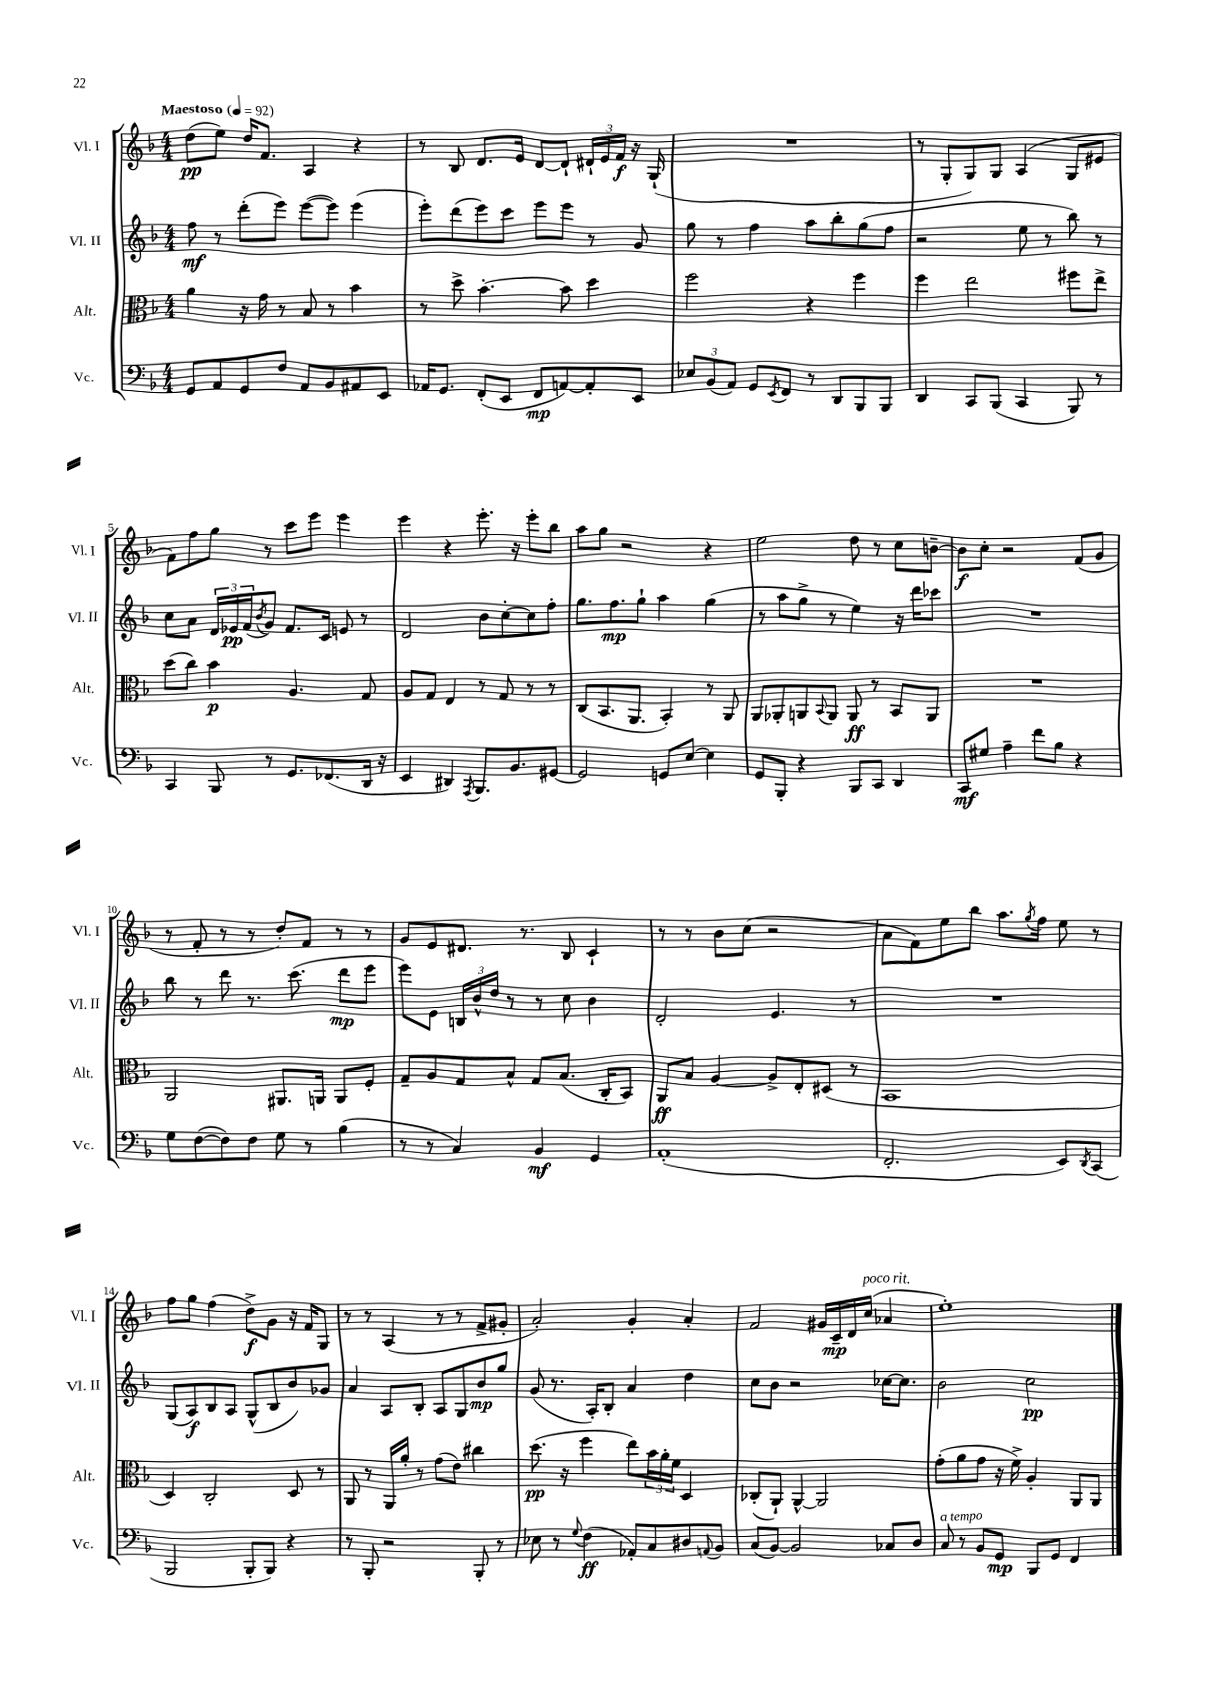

**kern	**dynam	**kern	**dynam	**kern	**dynam	**kern	**dynam
*part4	*part4	*part3	*part3	*part2	*part2	*part1	*part1
*staff4	*staff4	*staff3	*staff3	*staff2	*staff2	*staff1	*staff1
*I"Vc.	*	*I"Alt.	*	*I"Vl. II	*	*I"Vl. I	*
*I'Vc.	*	*I'Alt.	*	*I'Vl. II	*	*I'Vl. I	*
*clefF4	*	*clefC3	*	*clefG2	*	*clefG2	*
*k[b-]	*	*k[b-]	*	*k[b-]	*	*k[b-]	*
*M4/4	*	*M4/4	*	*M4/4	*	*M4/4	*
*MM92	*	*MM92	*	*MM92	*	*MM92	*
=1	=1	=1	=1	=1	=1	=1	=1
!	!	!	!	!	!	!LO:TX:a:B:t=Maestoso	!
8GG/L	.	4a\	.	8ff\	mf	(8dd\L	pp
8AA/	.	.	.	8r	.	8ee\J)	.
8GG/	.	16r	.	(8ddd'\L	.	16dd/KL	.
.	.	16g\	.	.	.	8.f/J	.
8F/J	.	8r	.	8eee\J)	.	.	.
8AA/L	.	8B-/	.	([8eee\L	.	4A/	.
8BB-/	.	8r	.	8eee\J])	.	.	.
8AA#X/	.	4b-\	.	(4eee\	.	4r	.
8EE/J	.	.	.	.	.	.	.
=2	=2	=2	=2	=2	=2	=2	=2
16AA-X/KL	.	8r	.	8eee'\L)	.	8r	.
8.GG/J	.	.	.	.	.	.	.
.	.	8dd^\	.	(8ddd\	.	8B-/	.
(8FF'/L	.	[4.b-'\	.	8eee\)	.	8.d/L	.
8EE/J	.	.	.	8ccc\J	.	.	.
.	.	.	.	.	.	16e/Jk	.
8FF/L	mp	.	.	8eee\L	.	[8d/L	.
[8AAn/)	.	8b-\]	.	8eee\J	.	8d`/J]	.
8AA'/]	.	4dd\	.	8r	.	24d#X`/LL	.
.	.	.	.	.	.	24e/	.
.	.	.	.	.	.	24f/JJ	f
8EE/J	.	.	.	8g/	.	16r	.
.	.	.	.	.	.	(16G`/	.
=3	=3	=3	=3	=3	=3	=3	=3
12E-X/L	.	2ff\	.	8gg\	.	1r	.
(12BB-/	.	.	.	.	.	.	.
.	.	.	.	8r	.	.	.
12AA/J)	.	.	.	.	.	.	.
8GG/L	.	.	.	4ff\	.	.	.
8qEE/	.	.	.	.	.	.	.
8FF/J	.	.	.	.	.	.	.
8r	.	4r	.	8aa\L	.	.	.
8DD/L	.	.	.	8bb-'\	.	.	.
8BBB-/	.	4ff\	.	(8gg\	.	.	.
8BBB-/J	.	.	.	8ff\J	.	.	.
=4	=4	=4	=4	=4	=4	=4	=4
4DD/	.	4ff\	.	2r	.	8r	.
.	.	.	.	.	.	8G'/L	.
8CC/L	.	2ee\	.	.	.	8G/)	.
(8BBB-/J	.	.	.	.	.	8G/J	.
4CC/	.	.	.	8ee\	.	(4A/	.
.	.	.	.	8r	.	.	.
8BBB-/)	.	8ff#X\L	.	8bb-\)	.	8G/L	.
8r	.	8ee^\J	.	8r	.	8e#X/J	.
!!LO:LB:g=z
=5	=5	=5	=5	=5	=5	=5	=5
4CC/	.	(8dd\L	.	8cc\L	.	8f\L)	.
.	.	8cc\J)	.	8a\J	.	8ff\	.
8BBB-/	.	4b-\	p	24d/LL	.	8gg\J	.
.	.	.	.	24e-X/	pp	.	.
.	.	.	.	(24f/J	.	.	.
.	.	.	.	8qb-/	.	.	.
8r	.	.	.	8g/J)	.	8r	.
8.GG/L	.	4.A/	.	8.f/L	.	8ccc\L	.
.	.	.	.	.	.	8eee\J	.
(8.FF-X/	.	.	.	16c/Jk	.	.	.
.	.	.	.	8en/	.	4eee\	.
16DD/Jk	.	8G/	.	8r	.	.	.
16r	.	.	.	.	.	.	.
=6	=6	=6	=6	=6	=6	=6	=6
4EE/	.	8A/L	.	2d/	.	4eee\	.
.	.	8G/J	.	.	.	.	.
4DD#X/)	.	4E/	.	.	.	4r	.
8qAAA/	.	.	.	.	.	.	.
8.BBB-/L	.	8r	.	8b-\L	.	8.eee'\	.
.	.	8G/	.	[8cc'\	.	.	.
8.BB-/	.	.	.	.	.	16r	.
.	.	8r	.	8cc\]	.	8eee'\L	.
[8GG#X/J	.	8r	.	8ff'\J	.	8bb-\J	.
=7	=7	=7	=7	=7	=7	=7	=7
2GG#/]	.	(8C/L	.	8.gg\L	.	8aa\L	.
.	.	8.BB-/	.	.	.	8gg\J	.
.	.	.	.	8.ff\	mp	.	.
.	.	.	.	.	.	2r	.
.	.	8.AA/J	.	.	.	.	.
.	.	.	.	8gg`\J	.	.	.
8GGn/L	.	4BB-'/)	.	4aa\	.	.	.
[8E/J	.	.	.	.	.	.	.
4E\]	.	8r	.	(4gg\	.	4r	.
.	.	8AA/	.	.	.	.	.
=8	=8	=8	=8	=8	=8	=8	=8
8GG/L	.	8AA/L	.	8r	.	2ee\	.
8BBB-'/J	.	8AA-X'/	.	8aa\L	.	.	.
4r	.	8AAn/	.	8gg^\J	.	.	.
.	.	8qqBB-/	.	.	.	.	.
.	.	8AA/J	.	8r	.	.	.
8BBB-/L	.	8AA/	ff	4ee\)	.	8dd\	.
8CC/J	.	8r	.	.	.	8r	.
4DD/	.	8BB-/L	.	16r	.	8cc\L	.
.	.	.	.	16ddd\KL	.	.	.
.	.	8AA/J	.	8ccc-X\J	.	[8bn~\J	.
=9	=9	=9	=9	=9	=9	=9	=9
8CC/L	mf	1r	.	1r	.	8b\L]	f
8G#X/J	.	.	.	.	.	8cc'\J	.
4A~\	.	.	.	.	.	2r	.
8f\L	.	.	.	.	.	.	.
8B-\J	.	.	.	.	.	.	.
4r	.	.	.	.	.	(8f/L	.
.	.	.	.	.	.	8g/J	.
!!LO:LB:g=z
=10	=10	=10	=10	=10	=10	=10	=10
8G\L	.	2AA/	.	8bb-\	.	8r	.
([8F\	.	.	.	8r	.	8f'/	.
8F\])	.	.	.	8ddd\	.	8r	.
8F\J	.	.	.	8.r	.	8r	.
8G\	.	8.AA#X/L	.	.	.	8dd'/L)	.
.	.	.	.	(8.ccc\	.	.	.
8r	.	.	.	.	.	8f/J	.
.	.	16AAn/Jk	.	.	.	.	.
(4B-\	.	8AA/L	.	8ddd\L	mp	8r	.
.	.	8F'/J	.	8eee\J	.	8r	.
=11	=11	=11	=11	=11	=11	=11	=11
8r	.	8G~/L	.	8eee\L)	.	8g/L	.
8r	.	8A/	.	8e\J	.	8e/	.
4C/)	.	8G/	.	24Bn/LL	.	8.d#X/J	.
.	.	.	.	24b-^^/	.	.	.
.	.	.	.	24dd/JJ	.	.	.
.	.	8B-^^/J	.	8r	.	.	.
.	.	.	.	.	.	8.r	.
4BB-/	mf	8G/L	.	8r	.	.	.
.	.	(8.B-/J	.	8cc\	.	8B-/	.
4GG/	.	.	.	4b-\	.	4c`/	.
.	.	16C'/KL	.	.	.	.	.
.	.	8BB-/J)	.	.	.	.	.
=12	=12	=12	=12	=12	=12	=12	=12
(1AA'	.	8AA/L	ff	2d'/	.	8r	.
.	.	8B-/J	.	.	.	8r	.
.	.	[4A/	.	.	.	8b-\L	.
.	.	.	.	.	.	(8cc\J	.
.	.	8A^/L]	.	4.e/	.	2r	.
.	.	8E'/	.	.	.	.	.
.	.	(8D#X/J	.	.	.	.	.
.	.	8r	.	8r	.	.	.
=13	=13	=13	=13	=13	=13	=13	=13
2.FF'/	.	1BB-	.	1r	.	8a\L	.
.	.	.	.	.	.	8f\)	.
.	.	.	.	.	.	8ee\	.
.	.	.	.	.	.	8bb-\J	.
.	.	.	.	.	.	8.aa\L	.
.	.	.	.	.	.	8qgg/	.
.	.	.	.	.	.	16ff\Jk	.
8EE/L)	.	.	.	.	.	8ee\	.
8qDD/	.	.	.	.	.	.	.
(8CC/J	.	.	.	.	.	8r	.
!!LO:LB:g=z
=14	=14	=14	=14	=14	=14	=14	=14
2BBB-/	.	4D/)	.	(8G/L	.	8ff\L	.
.	.	.	.	8A/)	f	8gg\J	.
.	.	2C'/	.	8B-/	.	(4ff\	.
.	.	.	.	8A/J	.	.	.
8BBB-'/L	.	.	.	(8G^^/L	.	8dd^\L)	f
8BBB-/J)	.	.	.	8B-/	.	8g\J	.
4r	.	8D/	.	8b-/)	.	16r	.
.	.	.	.	.	.	16f/KL	.
.	.	8r	.	8g-X/J	.	8G/J	.
=15	=15	=15	=15	=15	=15	=15	=15
8r	.	8AA/	.	4a/	.	8r	.
8BBB-'/	.	8r	.	.	.	8r	.
2r	.	16AA/LL	.	8A/L	.	(4A/	.
.	.	16a'/JJ	.	.	.	.	.
.	.	8r	.	8B-'/J	.	.	.
.	.	(8g\L	.	8A/L	.	8r	.
.	.	8e\J)	.	8G/	.	8r	.
8BBB-'/	.	4cc#X\	.	8b-/	mp	8f^/L	.
8r	.	.	.	8gg/J	.	8g#X'/J	.
=16	=16	=16	=16	=16	=16	=16	=16
8E-X\	.	(8.dd\	pp	(8g/	.	2a'/)	.
8r	.	.	.	8.r	.	.	.
.	.	16r	.	.	.	.	.
8qqG/	.	.	.	.	.	.	.
(4F\	ff	4ff\	.	.	.	.	.
.	.	.	.	16A'/KL)	.	.	.
.	.	.	.	8B-'/J	.	.	.
8AA-X'/L)	.	8ee\L)	.	4a/	.	4g'/	.
8C/	.	24b-\L	.	.	.	.	.
.	.	24a'\	.	.	.	.	.
.	.	24f\JJ	.	.	.	.	.
8D#X/	.	4D/	.	4dd\	.	4a'/	.
8qqAAn/	.	.	.	.	.	.	.
8BB-/J	.	.	.	.	.	.	.
=17	=17	=17	=17	=17	=17	=17	=17
(8C/L	.	(8C-X'/L	.	8cc\L	.	2f/	.
[8BB-/J)	.	8AA`/J)	.	8b-\J	.	.	.
2BB-/]	.	[4AA^^/	.	2r	.	.	.
.	.	2AA/]	.	.	.	16g#X/LL	.
.	.	.	.	.	.	16c~/	mp
.	.	.	.	.	.	16d/	.
!	!	!	!	!	!	!LO:TX:a:i:t=poco rit.	!
.	.	.	.	.	.	(16cc/JJ	.
8C-X/L	.	.	.	[16cc-X\KL	.	4a-X/	.
.	.	.	.	8.cc-\J]	.	.	.
8D/J	.	.	.	.	.	.	.
=18	=18	=18	=18	=18	=18	=18	=18
!LO:TX:a:i:t=a tempo	!	!	!	!	!	!	!
8C/	.	(8g'\L	.	2b-\	.	1ee')	.
8r	.	8a\	.	.	.	.	.
8BB-/L	.	8g\J	.	.	.	.	.
8GG/J	mp	16r	.	.	.	.	.
.	.	16f^\)	.	.	.	.	.
8BBB-/L	.	4A'/	.	2cc\	pp	.	.
8GG/J	.	.	.	.	.	.	.
4FF/	.	8AA/L	.	.	.	.	.
.	.	8AA/J	.	.	.	.	.
==	==	==	==	==	==	==	==
*-	*-	*-	*-	*-	*-	*-	*-
